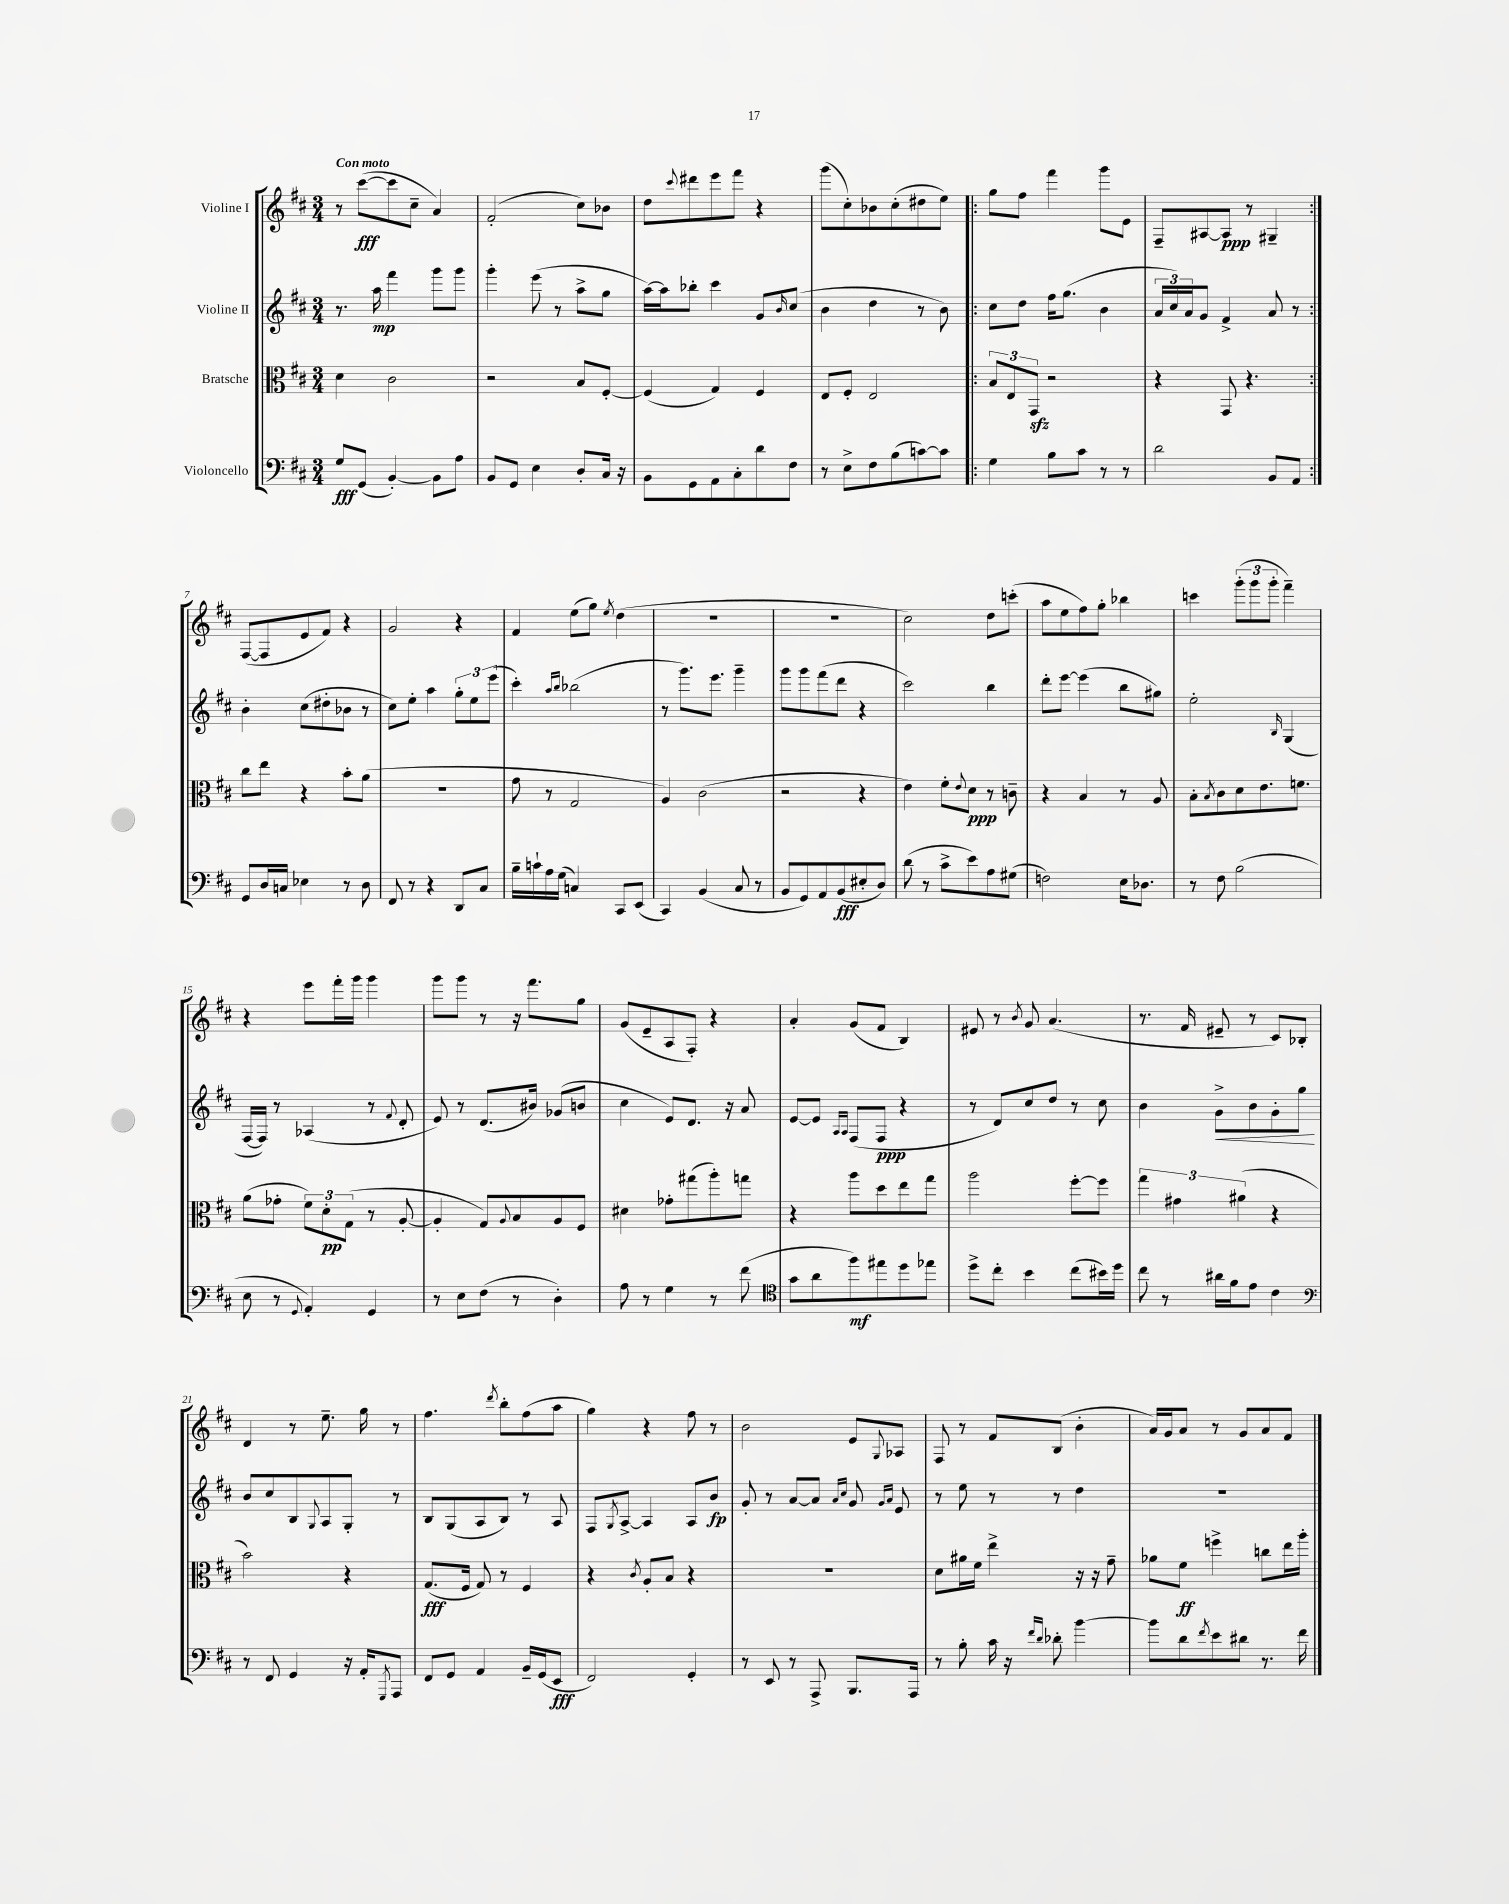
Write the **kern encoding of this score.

**kern	**dynam	**kern	**dynam	**kern	**dynam	**kern	**dynam
*part4	*part4	*part3	*part3	*part2	*part2	*part1	*part1
*staff4	*staff4	*staff3	*staff3	*staff2	*staff2	*staff1	*staff1
*I"Violoncello	*	*I"Bratsche	*	*I"Violine II	*	*I"Violine I	*
*clefF4	*	*clefC3	*	*clefG2	*	*clefG2	*
*k[f#c#]	*	*k[f#c#]	*	*k[f#c#]	*	*k[f#c#]	*
*M3/4	*	*M3/4	*	*M3/4	*	*M3/4	*
=1	=1	=1	=1	=1	=1	=1	=1
!	!	!	!	!	!	!LO:TX:a:B:t=Con moto	!
8G/L	fff	4d\	.	8.r	.	8r	.
(8GG/J	.	.	.	.	.	([8ccc#\L	fff
.	.	.	.	16aa\	mp	.	.
[4BB'/)	.	2c#\	.	4fff#\	.	8ccc#\]	.
.	.	.	.	.	.	8cc#~\J	.
8BB\L]	.	.	.	8ggg\L	.	4a/)	.
8A\J	.	.	.	8ggg\J	.	.	.
=2	=2	=2	=2	=2	=2	=2	=2
8BB/L	.	2r	.	4ggg'\	.	(2f#'/	.
8GG/J	.	.	.	.	.	.	.
4E\	.	.	.	(8eee\	.	.	.
.	.	.	.	8r	.	.	.
8D'/L	.	8B/L	.	8aa^\L	.	8cc#\L)	.
16C#/Jk	.	[8F#'/J	.	8gg\J	.	8b-X\J	.
16r	.	.	.	.	.	.	.
=3	=3	=3	=3	=3	=3	=3	=3
8BB\L	.	(4F#/]	.	[16aa\LL)	.	8dd\L	.
.	.	.	.	16aa\J]	.	.	.
.	.	.	.	.	.	8qqccc#/	.
8GG\	.	.	.	8bb-X'\J	.	8ddd#X\	.
8AA\	.	4G/)	.	4ccc#\	.	8eee\	.
8C#'\	.	.	.	.	.	8fff#\J	.
8d\	.	4F#/	.	8g/L	.	4r	.
.	.	.	.	16qqb/	.	.	.
8F#\J	.	.	.	(8cc#/J	.	.	.
=4	=4	=4	=4	=4	=4	=4	=4
8r	.	8E/L	.	4b\	.	(8ggg\L	.
8E^\L	.	8F#'/J	.	.	.	8cc#'\)	.
8F#\	.	2E/	.	4dd\	.	8b-X\	.
(8B\	.	.	.	.	.	(8cc#'\	.
[8cn\)	.	.	.	8r	.	8dd#X\	.
8c\J]	.	.	.	8b\)	.	8ee\J)	.
=5!|:	=5!|:	=5!|:	=5!|:	=5!|:	=5!|:	=5!|:	=5!|:
4G\	.	12B/L	.	8cc#\L	.	8gg\L	.
.	.	12E/	.	.	.	.	.
.	.	.	.	8dd\J	.	8ff#\J	.
.	.	12GGzz/J	.	.	.	.	.
8B\L	.	2r	.	16ff#\KL	.	4fff#\	.
.	.	.	.	(8.gg\J	.	.	.
8c#\J	.	.	.	.	.	.	.
8r	.	.	.	4b\	.	8ggg\L	.
8r	.	.	.	.	.	8e\J	.
=6	=6	=6	=6	=6	=6	=6	=6
2d\	.	4r	.	24a/LL	.	8F#~/L	.
.	.	.	.	24cc#/)	.	.	.
.	.	.	.	24a/J	.	.	.
.	.	.	.	8g/J	.	[8A#X/	.
.	.	8GG/	.	4f#^/	.	8A#/J]	ppp
.	.	4.r	.	.	.	8r	.
8BB/L	.	.	.	8a/	.	4G#X~/	.
8AA/J	.	.	.	8r	.	.	.
!!LO:LB:g=z
=7:|!	=7:|!	=7:|!	=7:|!	=7:|!	=7:|!	=7:|!	=7:|!
8GG/L	.	8cc#\L	.	4b'\	.	([8F#/L	.
16D/L	.	8ee\J	.	.	.	8F#/]	.
16Cn/JJ	.	.	.	.	.	.	.
4E-X\	.	4r	.	(8cc#\L	.	8e/	.
.	.	.	.	8dd#X'\	.	8f#/J)	.
8r	.	8b'\L	.	8b-X\J	.	4r	.
8D\	.	(8a\J	.	8r	.	.	.
=8	=8	=8	=8	=8	=8	=8	=8
8FF#/	.	2.r	.	8cc#\L)	.	2g/	.
8r	.	.	.	8ee'\J	.	.	.
4r	.	.	.	4aa\	.	.	.
8DD/L	.	.	.	12gg'\L	.	4r	.
.	.	.	.	12ee\	.	.	.
8C#/J	.	.	.	.	.	.	.
.	.	.	.	(12eee\J	.	.	.
=9	=9	=9	=9	=9	=9	=9	=9
16B~\LL	.	8g\	.	4ccc#'\)	.	4f#/	.
16cn`\	.	.	.	.	.	.	.
16A\	.	8r	.	.	.	.	.
(16G\JJ	.	.	.	.	.	.	.
.	.	.	.	16qqaa/LL	.	.	.
.	.	.	.	16qqbb/JJ	.	.	.
4Cn/)	.	2G/	.	(2bb-X\	.	(8ee\L	.
.	.	.	.	.	.	8gg\J)	.
.	.	.	.	.	.	8qee/	.
8CC#/L	.	.	.	.	.	(4dd\	.
(8EE/J	.	.	.	.	.	.	.
=10	=10	=10	=10	=10	=10	=10	=10
4CC#/)	.	4A/)	.	8r	.	2.r	.
.	.	.	.	8.ggg\L)	.	.	.
(4BB/	.	(2c#\	.	.	.	.	.
.	.	.	.	8.eee\J	.	.	.
8C#/	.	.	.	4ggg~\	.	.	.
8r	.	.	.	.	.	.	.
=11	=11	=11	=11	=11	=11	=11	=11
8BB/L	.	2r	.	8ggg\L	.	2.r	.
8GG/)	.	.	.	8ggg\	.	.	.
8AA/	.	.	.	(8fff#\	.	.	.
(8BB/	fff	.	.	8ddd\J	.	.	.
8E#X'/	.	4r	.	4r	.	.	.
8D/J)	.	.	.	.	.	.	.
=12	=12	=12	=12	=12	=12	=12	=12
(8d\	.	4e\)	.	2ccc#\)	.	2cc#\)	.
8r	.	.	.	.	.	.	.
8c#^\L	.	8f#'\L	.	.	.	.	.
.	.	8qqe/	.	.	.	.	.
8e\)	.	8d\J	ppp	.	.	.	.
8A\	.	8r	.	4bb\	.	8dd\L	.
(8G#X\J	.	8cn~\	.	.	.	(8cccn'\J	.
=13	=13	=13	=13	=13	=13	=13	=13
2Fn\)	.	4r	.	8ddd'\L	.	8aa\L	.
.	.	.	.	[8eee\J	.	8ee\	.
.	.	4B/	.	(4eee\]	.	8ff#\)	.
.	.	.	.	.	.	8gg'\J	.
16E\KL	.	8r	.	8bb\L	.	4bb-X\	.
8.D-X\J	.	.	.	.	.	.	.
.	.	8A/	.	8gg#X\J)	.	.	.
=14	=14	=14	=14	=14	=14	=14	=14
8r	.	8B'\L	.	2ee'\	.	4cccn\	.
.	.	8qB/	.	.	.	.	.
8F#\	.	8c#\	.	.	.	.	.
(2B\	.	8d\	.	.	.	(12ggg'\L	.
.	.	.	.	.	.	12ggg\	.
.	.	8.e\	.	.	.	.	.
.	.	.	.	.	.	12ggg'\J	.
.	.	.	.	16qqB/	.	.	.
.	.	.	.	(4G/	.	4fff#~\)	.
.	.	8.fn\J	.	.	.	.	.
!!LO:LB:g=z
=15	=15	=15	=15	=15	=15	=15	=15
8E\	.	(8a\L	.	[16F#/LL	.	4r	.
.	.	.	.	16F#/JJ])	.	.	.
8r	.	8g-X'\J	.	8r	.	.	.
8qqGG/	.	.	.	.	.	.	.
4AA'/)	.	12f#\L)	.	(4A-X/	.	8eee\L	.
.	.	12d'\	pp	.	.	.	.
.	.	.	.	.	.	16fff#'\L	.
.	.	(12G\J	.	.	.	.	.
.	.	.	.	.	.	16ggg\JJ	.
4GG/	.	8r	.	8r	.	4ggg\	.
.	.	.	.	8qqf#/	.	.	.
.	.	[8A'/	.	8d'/	.	.	.
=16	=16	=16	=16	=16	=16	=16	=16
8r	.	4A'/]	.	8e/)	.	8ggg\L	.
8E\L	.	.	.	8r	.	8ggg\J	.
(8F#\J	.	8G/L)	.	(8.d/L	.	8r	.
.	.	8qqA/	.	.	.	.	.
8r	.	8B/	.	.	.	16r	.
.	.	.	.	16b#X/Jk)	.	8.fff#\L	.
4D'\)	.	8A/	.	(8g-X/L	.	.	.
.	.	8F#/J	.	8bn/J	.	8gg\J	.
=17	=17	=17	=17	=17	=17	=17	=17
8A\	.	4d#X\	.	4cc#\	.	(8g/L	.
8r	.	.	.	.	.	8e~/	.
4G\	.	8g-X'\L	.	8e/L)	.	8A/	.
.	.	(8gg#X\	.	8.d/J	.	8F#'/J)	.
8r	.	8aa'\)	.	.	.	4r	.
.	.	.	.	16r	.	.	.
(8f#\	.	8ggn\J	.	8a/	.	.	.
=18	=18	=18	=18	=18	=18	=18	=18
*clefC4	*	*	*	*	*	*	*
8g\L	.	4r	.	[8e/L	.	4a'/	.
8a\	.	.	.	8e/J]	.	.	.
.	.	.	.	16qqA/LL	.	.	.
.	.	.	.	16qqA/JJ	.	.	.
8ff#\)	mf	8aa\L	.	(8F#/L	.	(8g/L	.
8ee#X\	.	8dd\	.	8F#/J	ppp	8f#/J	.
8dd\	.	8ee\	.	4r	.	4B/)	.
8ee-X\J	.	8gg\J	.	.	.	.	.
=19	=19	=19	=19	=19	=19	=19	=19
8dd^\L	.	2aa\	.	8r	.	8e#X/	.
8cc#'\J	.	.	.	8d/L)	.	8r	.
.	.	.	.	.	.	8qb/	.
4b\	.	.	.	8cc#/	.	8g/	.
.	.	.	.	8dd/J	.	(4.a/	.
(8cc#\L	.	[8ff#'\L	.	8r	.	.	.
16b#X\L)	.	8ff#\J]	.	8cc#\	.	.	.
16dd\JJ	.	.	.	.	.	.	.
=20	=20	=20	=20	=20	=20	=20	=20
8cc#\	.	6gg\	.	4b\	.	8.r	.
8r	.	.	.	.	.	.	.
.	.	6g#X\	.	.	.	.	.
.	.	.	.	.	.	16f#/	.
!	!	!	!	!	!LO:HP:b	!	!
16a#X\LL	.	.	.	8g^\L	<	8e#X~/	.
16f#\J	.	.	.	.	.	.	.
.	.	(6a#X\	.	.	.	.	.
8e\J	.	.	.	8b\	.	8r	.
4c#\	.	4r	.	8g'\	.	8c#/L)	.
.	.	.	.	8gg\J	.	8B-X'/J	.
.	.	.	.	.	[	.	.
!!LO:LB:g=z
=21	=21	=21	=21	=21	=21	=21	=21
*clefF4	*	*	*	*	*	*	*
8r	.	2b\)	.	8b/L	.	4d/	.
8FF#/	.	.	.	8cc#/	.	.	.
4GG/	.	.	.	8B/	.	8r	.
.	.	.	.	8qqG/	.	.	.
.	.	.	.	8A/	.	8.ee~\	.
16r	.	4r	.	8G'/J	.	.	.
16AA'/KL	.	.	.	.	.	16gg\	.
8qGGG/	.	.	.	.	.	.	.
8AAA/J	.	.	.	8r	.	8r	.
=22	=22	=22	=22	=22	=22	=22	=22
8FF#/L	.	(8.G/L	fff	8B/L	.	4.ff#\	.
8GG/J	.	.	.	(8G/	.	.	.
.	.	16F#/Jk	.	.	.	.	.
4AA/	.	8G/)	.	8A/	.	.	.
.	.	.	.	.	.	8qddd/	.
.	.	8r	.	8B/J)	.	8bb'\L	.
16BB~/LL	.	4F#/	.	8r	.	(8ff#\	.
(16GG/J	.	.	.	.	.	.	.
8EE/J	fff	.	.	8A/	.	8aa\J	.
=23	=23	=23	=23	=23	=23	=23	=23
2FF#/)	.	4r	.	8F#/L	.	4gg\)	.
.	.	.	.	8qG/	.	.	.
.	.	.	.	[8A^/J	.	.	.
.	.	8qc#/	.	.	.	.	.
.	.	8A'/L	.	4A/]	.	4r	.
.	.	8B/J	.	.	.	.	.
4GG'/	.	4r	.	8A/L	.	8ff#\	.
.	.	.	.	8b/J	fp	8r	.
=24	=24	=24	=24	=24	=24	=24	=24
8r	.	2.r	.	8g'/	.	2b\	.
8EE/	.	.	.	8r	.	.	.
8r	.	.	.	[8a/L	.	.	.
8AAA^/	.	.	.	8a/J]	.	.	.
.	.	.	.	16qqa/LL	.	.	.
.	.	.	.	16qqcc#/JJ	.	.	.
8.BBB/L	.	.	.	8g/	.	8e/L	.
.	.	.	.	16qqg/LL	.	.	.
.	.	.	.	16qqa/JJ	.	8qqG/	.
.	.	.	.	8e/	.	8A-X/J	.
16AAA/Jk	.	.	.	.	.	.	.
=25	=25	=25	=25	=25	=25	=25	=25
8r	.	8d\L	.	8r	.	8F#/	.
8B'\	.	16a#X\L	.	8ee\	.	8r	.
.	.	16f#\JJ	.	.	.	.	.
16c#\	.	4ee^\	.	8r	.	8f#/L	.
16r	.	.	.	.	.	.	.
16qqf#/LL	.	.	.	.	.	.	.
16qqd/JJ	.	.	.	.	.	.	.
8d-X'\	.	.	.	8r	.	(8B/J	.
[4b\	.	16r	.	4dd\	.	4b'\	.
.	.	16r	.	.	.	.	.
.	.	8g~\	.	.	.	.	.
=26	=26	=26	=26	=26	=26	=26	=26
8b\L]	.	8a-X\L	.	2.r	.	16a/LL)	.
.	.	.	.	.	.	16g/J	.
8d\	.	8f#\J	ff	.	.	8a/J	.
8qf#/	.	.	.	.	.	.	.
8e\	.	4ffn^\	.	.	.	8r	.
8d#X\J	.	.	.	.	.	8g/L	.
8.r	.	8ccn\L	.	.	.	8a/	.
.	.	16ee\L	.	.	.	8f#/J	.
16f#\	.	16aa'\JJ	.	.	.	.	.
==	==	==	==	==	==	==	==
*-	*-	*-	*-	*-	*-	*-	*-
